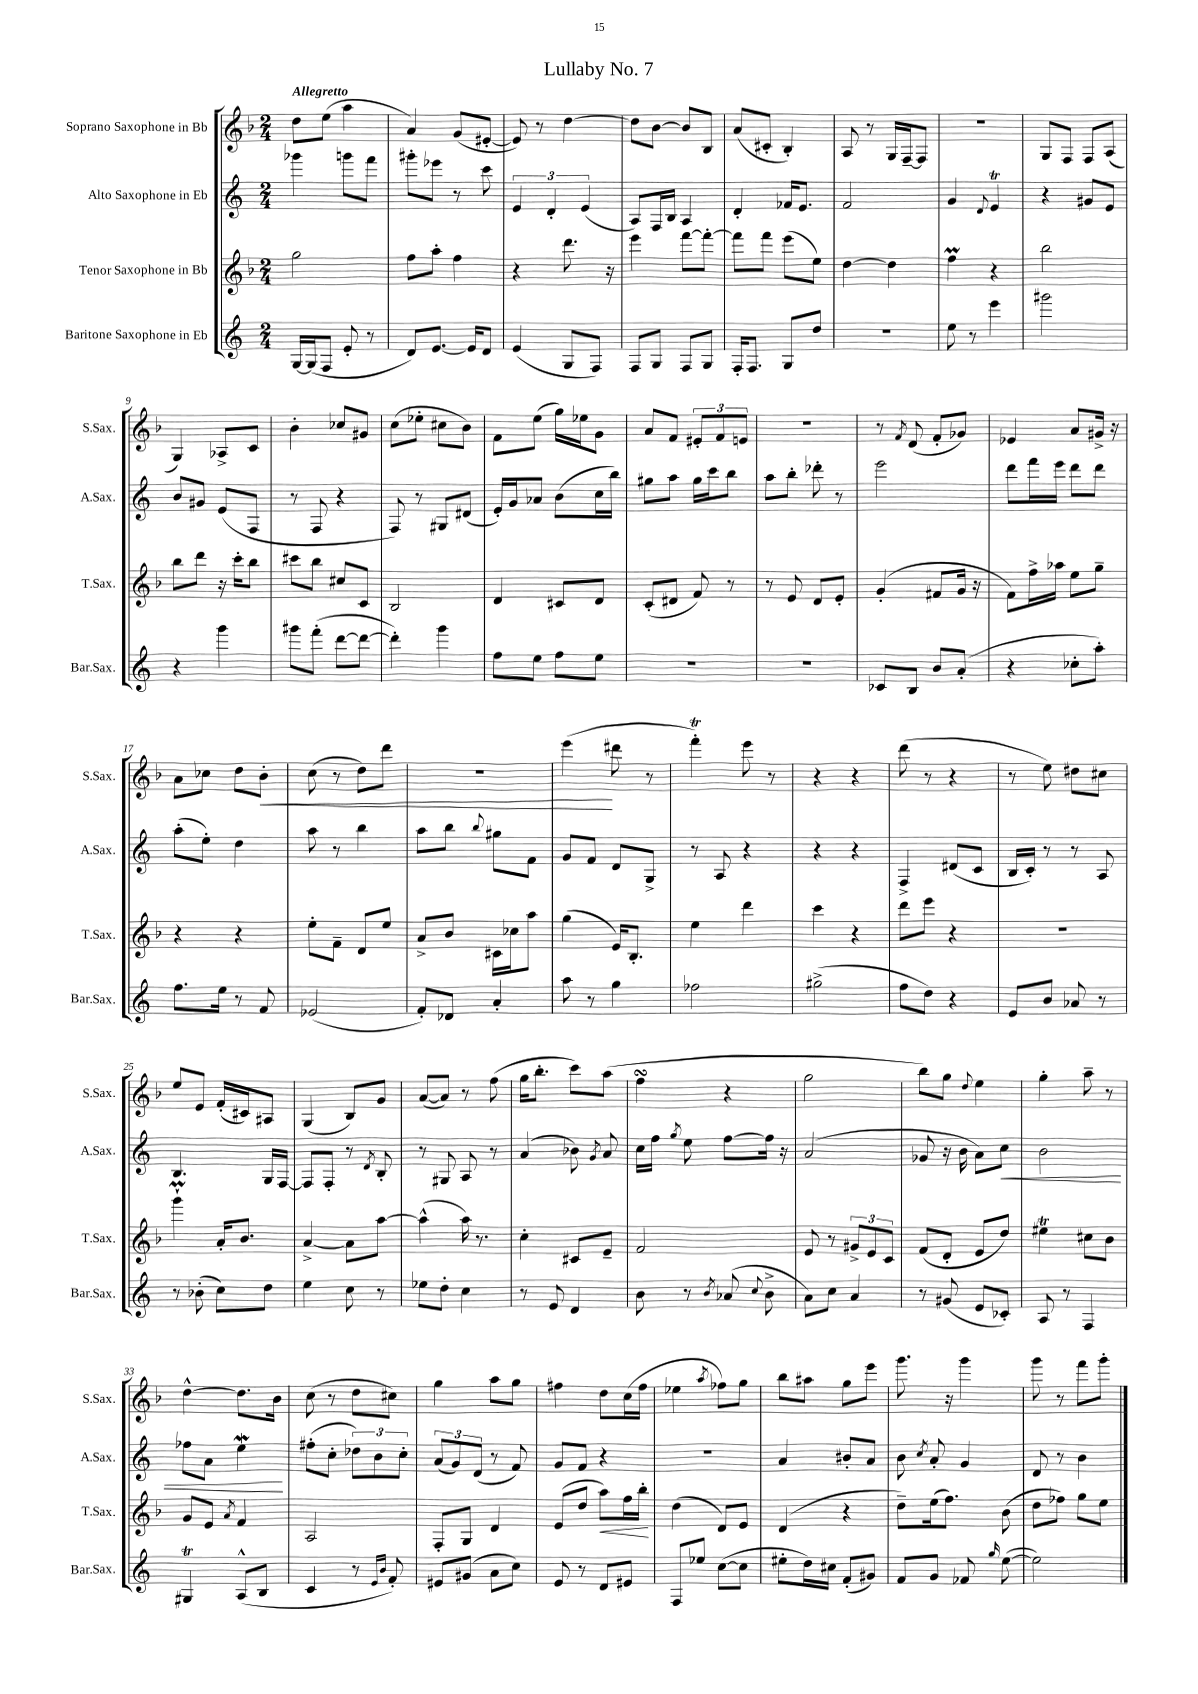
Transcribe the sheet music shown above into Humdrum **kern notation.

**kern	**kern	**kern	**kern
*staff4	*staff3	*staff2	*staff1
*clefG2	*clefG2	*clefG2	*clefG2
*k[]	*k[b-]	*k[]	*k[b-]
*M2/4	*M2/4	*M2/4	*M2/4
[16G	2gg	4ggg-	8dd
(16G]	.	.	.
8F	.	.	(8ee
8e'	.	8ggg	4aa
8r	.	8fff	.
=	=	=	=
8d)	8ff	8ggg#'	4a)
[8.e	8aa'	8eee-	.
.	4ff	8r	(8g
16e]	.	.	.
8d	.	8ccc	[8e#'
=	=	=	=
(4e	4r	6e	8e#])
.	.	.	8r
.	.	6d'	.
8G	8.ddd	.	[4dd
.	.	(6e	.
8F)	.	.	.
.	16r	.	.
=	=	=	=
8F	4eee	8A)	8dd]
8G	.	16F	[8b-
.	.	16B	.
8F	[8fff	4A	8b-]
8G	8fff'_	.	8B-
=	=	=	=
16F'	8fff]	4d'	(8a
8.F	.	.	.
.	8fff	.	8c#'
8G	(8eee	16f-	4B-')
.	.	8.e	.
8dd	8ee)	.	.
=	=	=	=
2r	[4dd	2f	8A
.	.	.	8r
.	4dd]	.	16G
.	.	.	[16F~
.	.	.	8F]
=	=	=	=
8ee	4ff	4g	2r
8r	.	.	.
.	.	8qqd	.
4eee	4r	4e	.
=	=	=	=
2ggg#	2bb-	4r	8G
.	.	.	8F
.	.	8g#	8F
.	.	8e	(8A
=	=	=	=
4r	8bb-	8b	4G)
.	8ddd	8g#	.
4ggg	16r	(8e	8A-^
.	16ccc'	.	.
.	8bb-	8F	8c
=	=	=	=
8ggg#	8ccc#	8r	4b-'
(8fff'	8bb-	8F	.
[8ddd	8cc#	4r	8cc-
8ddd_	8c	.	8g#
=	=	=	=
4ddd'])	2B-	8F)	(8cc
.	.	8r	8ee-'
4ggg	.	8G#	8cc#
.	.	(8d#	8b-)
=	=	=	=
8ff	4d	16e')	8f
.	.	16g	.
8ee	.	8a-	(8ee
8ff	8c#	(8b	16gg)
.	.	.	16ee-
8ee	8d	16cc	8g
.	.	16bb)	.
=	=	=	=
2r	(8c'	8gg#	8a
.	8d#	8aa	8f
.	8f)	16gg#	12e#'
.	.	16ccc	.
.	.	.	12f
.	8r	8bb	.
.	.	.	12e
=	=	=	=
2r	8r	8aa	2r
.	8e	8bb'	.
.	8d	8ddd-'	.
.	8e'	8r	.
=	=	=	=
8c-	(4g'	2eee	8r
.	.	.	8qf
8B	.	.	(8d
8b	8f#	.	8f'
(8a'	16g	.	8g-)
.	16r	.	.
=	=	=	=
4r	8f)	8ddd	4e-
.	16ff^	16fff	.
.	16aa-	16eee	.
8cc-'	8ee	8ddd	8a
8aa')	8gg~	8ddd	16g#^
.	.	.	16r
=	=	=	=
8.ff	4r	(8aa'	8a
.	.	8ee')	8cc-
16ee	.	.	.
8r	4r	4dd	8dd
8f	.	.	8b-'
=	=	=	=
(2e-	8ee'	8aa	(8cc
.	8f~	8r	8r
.	8d	4bb	8dd)
.	8ee	.	8ddd
=	=	=	=
8f')	8a^	8aa	2r
8d-	8b-	8bb	.
.	.	8qqbb	.
4a'	16c#	8gg#	.
.	16cc-	.	.
.	8aa	8f	.
=	=	=	=
8aa	(4gg	8g	(4eee
8r	.	8f	.
4gg	16e)	8d	8ddd#
.	8.B-'	.	.
.	.	8G^	8r
=	=	=	=
2ff-	4ee	8r	4fff')
.	.	8A	.
.	4ddd	4r	8eee
.	.	.	8r
=	=	=	=
(2gg#^	4ccc	4r	4r
.	4r	4r	4r
=	=	=	=
8ff	8ddd	4F^	(8ddd
8dd)	8eee	.	8r
4r	4r	(8d#	4r
.	.	8c	.
=	=	=	=
8e	2r	16B	8r
.	.	16c')	.
8b	.	8r	8ee)
8a-	.	8r	8dd#
8r	.	8A	8cc#
=	=	=	=
8r	4ggg`	4.B	8ee
(8b-'	.	.	8e
8cc)	16a'	.	(16f'
.	8.b-	.	16c#)
8dd	.	16G	8A#
.	.	[16F	.
=	=	=	=
4ee	[4a^	8F]	(4G
.	.	8F'	.
8cc	8a]	8r	8B-)
.	.	8qd	.
8r	[8aa	8B'	8g
=	=	=	=
8ee-	(4aa^^]	8r	([8a
8dd'	.	8G#	8a])
4cc	16aa)	8A	8r
.	8.r	.	.
.	.	8r	(8ff
=	=	=	=
8r	4cc'	(4a	16gg
.	.	.	8.bb-'
8e	.	.	.
4d	8c#	8b-)	8ccc)
.	.	8qg	.
.	8e~	8a	(8aa
=	=	=	=
8b	2f	16cc	4ff
.	.	16ff	.
.	.	8qgg	.
8r	.	8ee	.
8qb	.	.	.
(8a-	.	[8ff	4r
8qqcc	.	.	.
8b^	.	16ff]	.
.	.	16r	.
=	=	=	=
8a)	8e	(2a	2gg
8cc	8r	.	.
4a	12g#^	.	.
.	12e	.	.
.	12c	.	.
=	=	=	=
8r	(8f	8g-	8bb-)
(8g#	8d'	16r	8gg
.	.	16b	.
.	.	.	8qqdd
8e	8e	8a)	4ee
8c-')	8dd)	8cc	.
=	=	=	=
8A	4ee#	2b	4gg'
8r	.	.	.
4F	8cc#	.	8aa~
.	8b-	.	8r
=	=	=	=
4G#	8g	8ff-	[4dd^^
.	8e	8a	.
.	8qa	.	.
(8A^^	4f	4ee	8.dd]
8B	.	.	.
.	.	.	16b-
=	=	=	=
4c	2A	(8ff#'	(8cc
.	.	8cc'	8r
8r	.	12dd-)	8dd
.	.	12b	.
16qqe	.	.	.
16qqb	.	.	.
8f')	.	.	8cc#)
.	.	12cc'	.
=	=	=	=
8e#	8F'	(12a	4gg
.	.	12g)	.
(8g#	8G	.	.
.	.	(12d	.
8a	4d	8r	8aa
8cc)	.	8f)	8gg
=	=	=	=
8e	(8e	8g	4ff#
8r	8dd	8f	.
8d	8aa)	4r	8dd
8e#	16ff	.	(16cc
.	16bb-'	.	16ff#
=	=	=	=
8F	(4dd	2r	4ee-
8ee-	.	.	.
.	.	.	8qaa
([8cc	8d)	.	8ff-)
8cc]	8e	.	8gg
=	=	=	=
8ee#'	(4d	4a	8bb-
16dd)	.	.	8aa#
16cc#	.	.	.
(8f'	4r	8b#'	8gg
8g#)	.	8a	8eee
=	=	=	=
8f	8dd~)	8b	8.ggg
.	.	8qcc	.
8g	(16ee	8a'	.
.	8.ff)	.	16r
8f-	.	4g	4ggg
16qqgg	.	.	.
([8ee	(8b-	.	.
=	=	=	=
2ee])	8dd	8d	8ggg
.	8ff-)	8r	8r
.	8gg	4b	8fff
.	8ee	.	8ggg'
==	==	==	==
*-	*-	*-	*-
